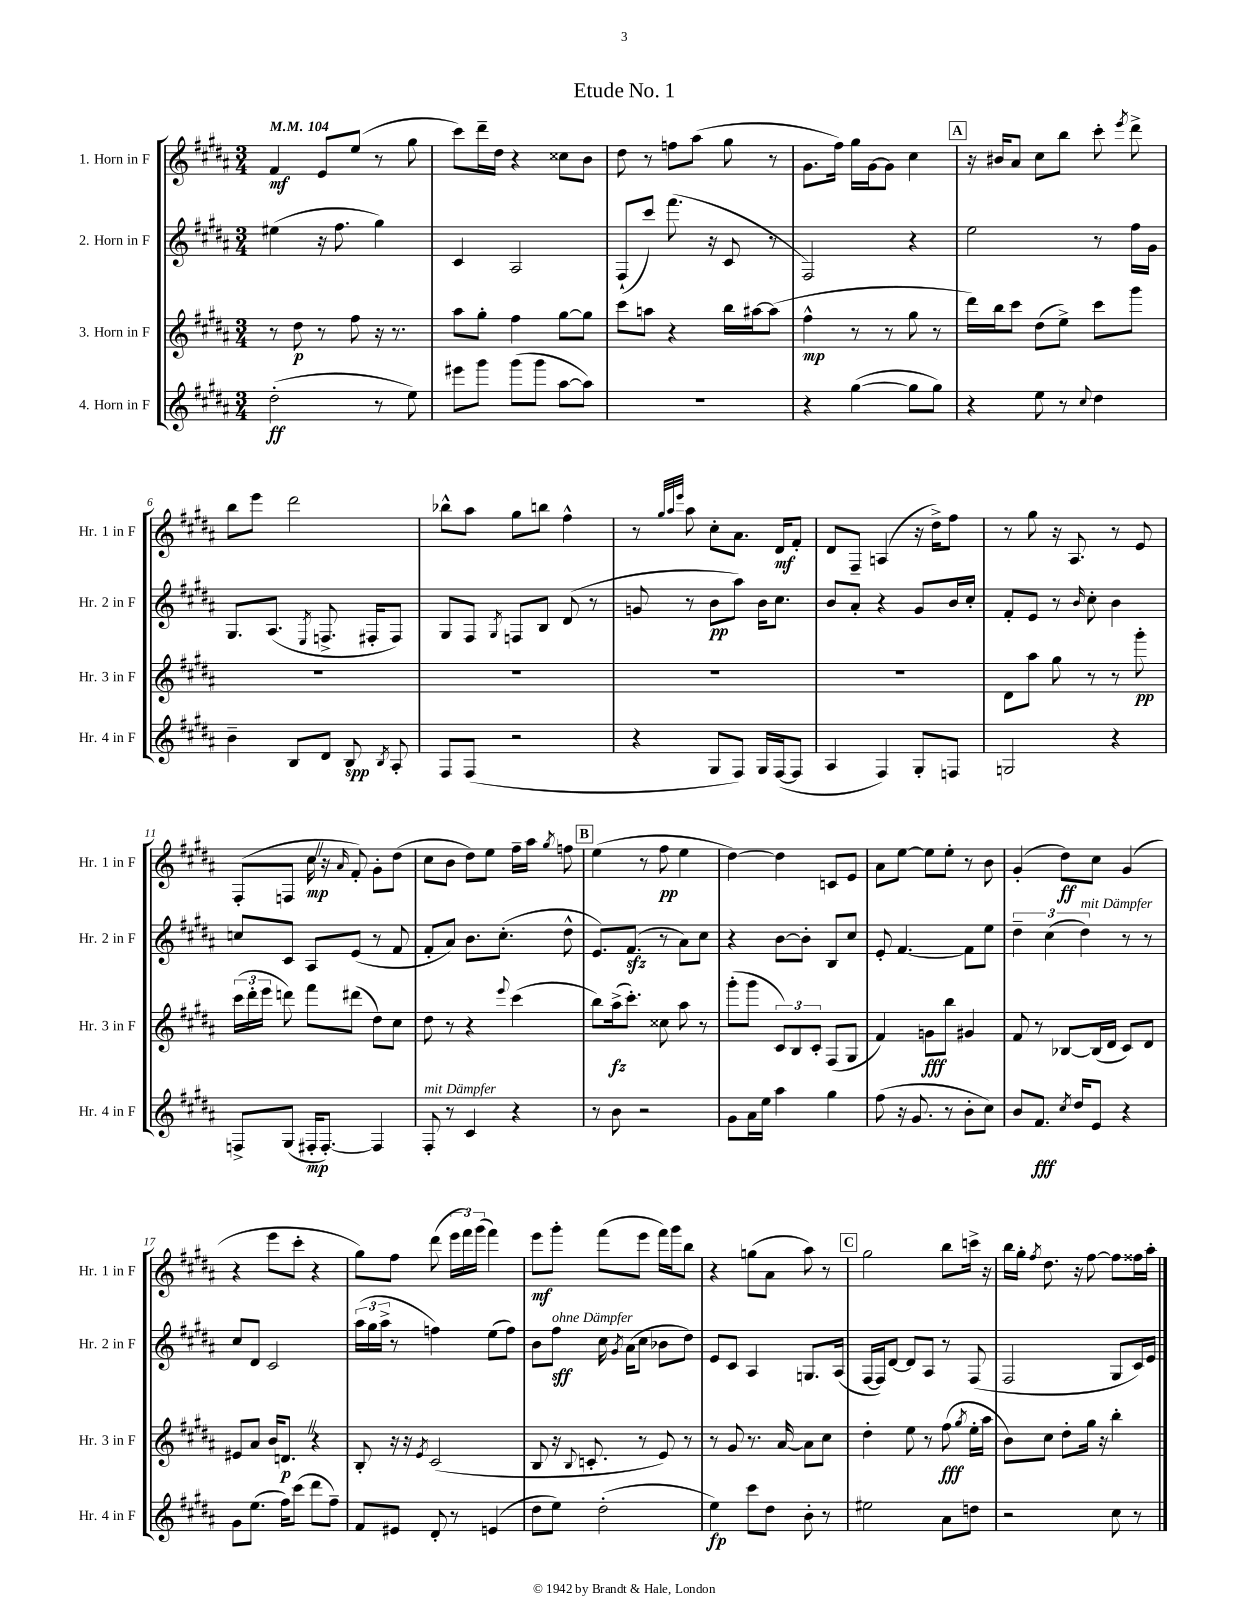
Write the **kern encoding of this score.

**kern	**kern	**kern	**kern
*staff4	*staff3	*staff2	*staff1
*clefG2	*clefG2	*clefG2	*clefG2
*k[f#c#g#d#a#]	*k[f#c#g#d#a#]	*k[f#c#g#d#a#]	*k[f#c#g#d#a#]
*M3/4	*M3/4	*M3/4	*M3/4
*MM104	*MM104	*MM104	*MM104
(2dd#'	8r	(4ee#	4f#
.	8dd#	.	.
.	8r	16r	8e
.	.	8.ff#	.
.	8ff#	.	(8ee
8r	16r	4gg#)	8r
.	8.r	.	.
8ee)	.	.	8gg#
=	=	=	=
8eee#	8aa#	4c#	8ccc#)
8ggg#	8gg#'	.	16ddd#~
.	.	.	16dd#
(8ggg#	4ff#	2A#	4r
8ggg#	.	.	.
[8aa#	[8gg#	.	8cc##
8aa#])	8gg#]	.	8b
=	=	=	=
2.r	8ccc#	(8F#`	8dd#
.	8aa	8ccc#)	8r
.	4r	(8.fff#	8ff
.	.	.	(8aa#
.	.	16r	.
.	16bb	8c#	8gg#
.	[16aa#	.	.
.	(8aa#]	8r	8r
=	=	=	=
4r	4ff#^^	2F#)	8.g#
.	.	.	16ff#)
([4gg#	8r	.	16gg#
.	.	.	[16g#
.	8r	.	8g#]
8gg#]	8gg#	4r	4cc#
8gg#)	8r	.	.
=	=	=	=
4r	16ddd#)	2ee	16r
.	16bb	.	16b#
.	8ccc#	.	8a#
8ee	(8dd#	.	8cc#
8r	8ee^)	.	8bb
8qqcc#	.	.	.
4dd#	8ccc#	8r	8ccc#'
.	.	.	8qeee
.	8ggg#	16ff#	8ddd#^
.	.	16g#	.
=	=	=	=
4b~	2.r	8.G#	8bb
.	.	.	8eee
.	.	(8.A#	.
8B	.	.	2ddd#
.	.	8qE	.
8d#	.	8.F^	.
8B	.	.	.
.	.	16F#'	.
8qB	.	.	.
8A#'	.	8F#)	.
=	=	=	=
8F#	2.r	8G#	8bb-^^
(8F#	.	8F#	8aa#
.	.	8qG#	.
2r	.	8F	8gg#
.	.	8B	8bb
.	.	(8d#	4ff#^^
.	.	8r	.
=	=	=	=
4r	2.r	8g	8r
.	.	.	32qqgg#
.	.	.	32qqaa#
.	.	.	32qqeee
.	.	8r	8aa#
8G#	.	8b	8cc#'
8F#)	.	8aa#)	8.a#
16G#	.	16b	.
([16F#	.	8.cc#	16d#
8F#]	.	.	8f#'
=	=	=	=
4A#	2.r	8b	8d#
.	.	8a#'	8F#~
4F#)	.	4r	(4A
8G#'	.	8g#	16r
.	.	.	16dd#^)
8F	.	16b	8ff#
.	.	16cc#'	.
=	=	=	=
2G	8d#	8f#'	8r
.	8aa#	8e	8gg#
.	8gg#	8r	16r
.	.	.	8.A#
.	.	16qqb	.
.	8r	8cc#'	.
4r	8r	4b	8r
.	8ggg#'	.	8e
=	=	=	=
8F^	(24ccc#	8cc	(8F#'
.	24ddd#'	.	.
.	24eee	.	.
(8G#	8ddd)	8c#	8F
16F#'	8fff#	8A#	16cc#
[8.F#')	.	.	16r
.	.	.	16qqa#
.	(8ddd#	(8e	8f#')
4F#]	8dd#)	8r	8g#'
.	8cc#	8f#	(8dd#
=	=	=	=
8F#'	8dd#	8f#'	8cc#
8r	8r	8a#)	8b
4c#	4r	8.b	8dd#)
.	.	.	8ee
.	.	(8.cc#'	.
.	8qqeee	.	.
4r	(4ccc#	.	16ff#~
.	.	.	16aa#
.	.	.	8qgg#
.	.	8dd#^^	8ff
=	=	=	=
8r	8bb)	8.e)	(4ee
8b	(16aa#^	.	.
.	8.ccc#')	(8.f#	.
2r	.	.	8r
.	8cc##	8r	8ff#
.	8aa#	8a#)	4ee
.	8r	8cc#	.
=	=	=	=
8g#	(8ggg#'	4r	[4dd#)
16a#	8ggg#	.	.
16ee	.	.	.
4aa#	12c#)	[8b	4dd#]
.	12B	.	.
.	.	8b']	.
.	12c#'	.	.
4gg#	(8F#	8B	8c
.	8G#	8cc#	8e
=	=	=	=
(8ff#	4f#)	8e'	8a#
16r	.	[4.f#	[8ee
8.g#	.	.	.
.	8g	.	8ee]
8r	8bb	.	8ee'
8b'	4g#	8f#]	8r
8cc#)	.	8ee	8b
=	=	=	=
8b	8f#	6dd#~	(4g#'
8.f#	8r	.	.
.	.	(6cc#	.
.	[8B-	.	8dd#)
8qcc#	.	.	.
16dd#	.	.	.
.	.	6dd#)	.
8e	(16B-]	.	8cc#
.	16d#	.	.
4r	8c#)	8r	(4g#
.	8d#	8r	.
=	=	=	=
8g#	8e#	8cc#	4r
(8.ee	8a#	8d#	.
.	16b	2c#	8eee
16ff#)	8.d	.	.
(8ccc#	.	.	8ccc#'
8ddd#	4r	.	4r
8ff#~)	.	.	.
=	=	=	=
8f#	8B'	(24aa#	8gg#)
.	.	24gg#	.
.	.	24aa#^	.
8e#	16r	8r	8ff#
.	16r	.	.
.	8qe	.	.
8d#'	(2c#	4ff)	(8ddd#
8r	.	.	24eee
.	.	.	24fff#)
.	.	.	(24ggg#
(4e	.	(8ee	4fff#)
.	.	8ff)	.
=	=	=	=
8dd#	8B	8b	8eee
8ee)	16r	8ff#	8ggg#'
.	8qqB	.	.
.	8.c'	.	.
(2dd#'	.	16cc#	(8fff#
.	.	8qg#	.
.	.	(16a#	.
.	8r	8cc#	8eee
.	8e)	8b-	16fff#)
.	.	.	16ggg#
.	8r	8dd#)	8bb
=	=	=	=
4ee)	8r	8e	4r
.	8g#	8c#	.
8ccc#	8.r	4A#	(8gg
8dd#	.	.	8a#
.	[16a#	.	.
8b'	8a#]	8.G	8aa#)
8r	8cc#	.	8r
.	.	(16A#	.
=	=	=	=
2ee#	4dd#'	[16F#	2gg#
.	.	16F#])	.
.	.	[8d#	.
.	8ee	8d#]	.
.	8r	8A#	.
8a#	(8ff#	8r	8bb
.	8qgg#	.	.
8dd	16ee'	(8F#	16ccc^
.	16aa#	.	16r
=	=	=	=
2r	8b)	2F#	16bb
.	.	.	16gg#'
.	.	.	8qff#
.	8cc#	.	8.dd#
.	8dd#'	.	.
.	.	.	16r
.	16gg#	.	[8ff#
.	16r	.	.
8cc#	4bb'	8G#	8ff#]
8r	.	16c#)	16ff##
.	.	16e	16aa#'
==	==	==	==
*-	*-	*-	*-
